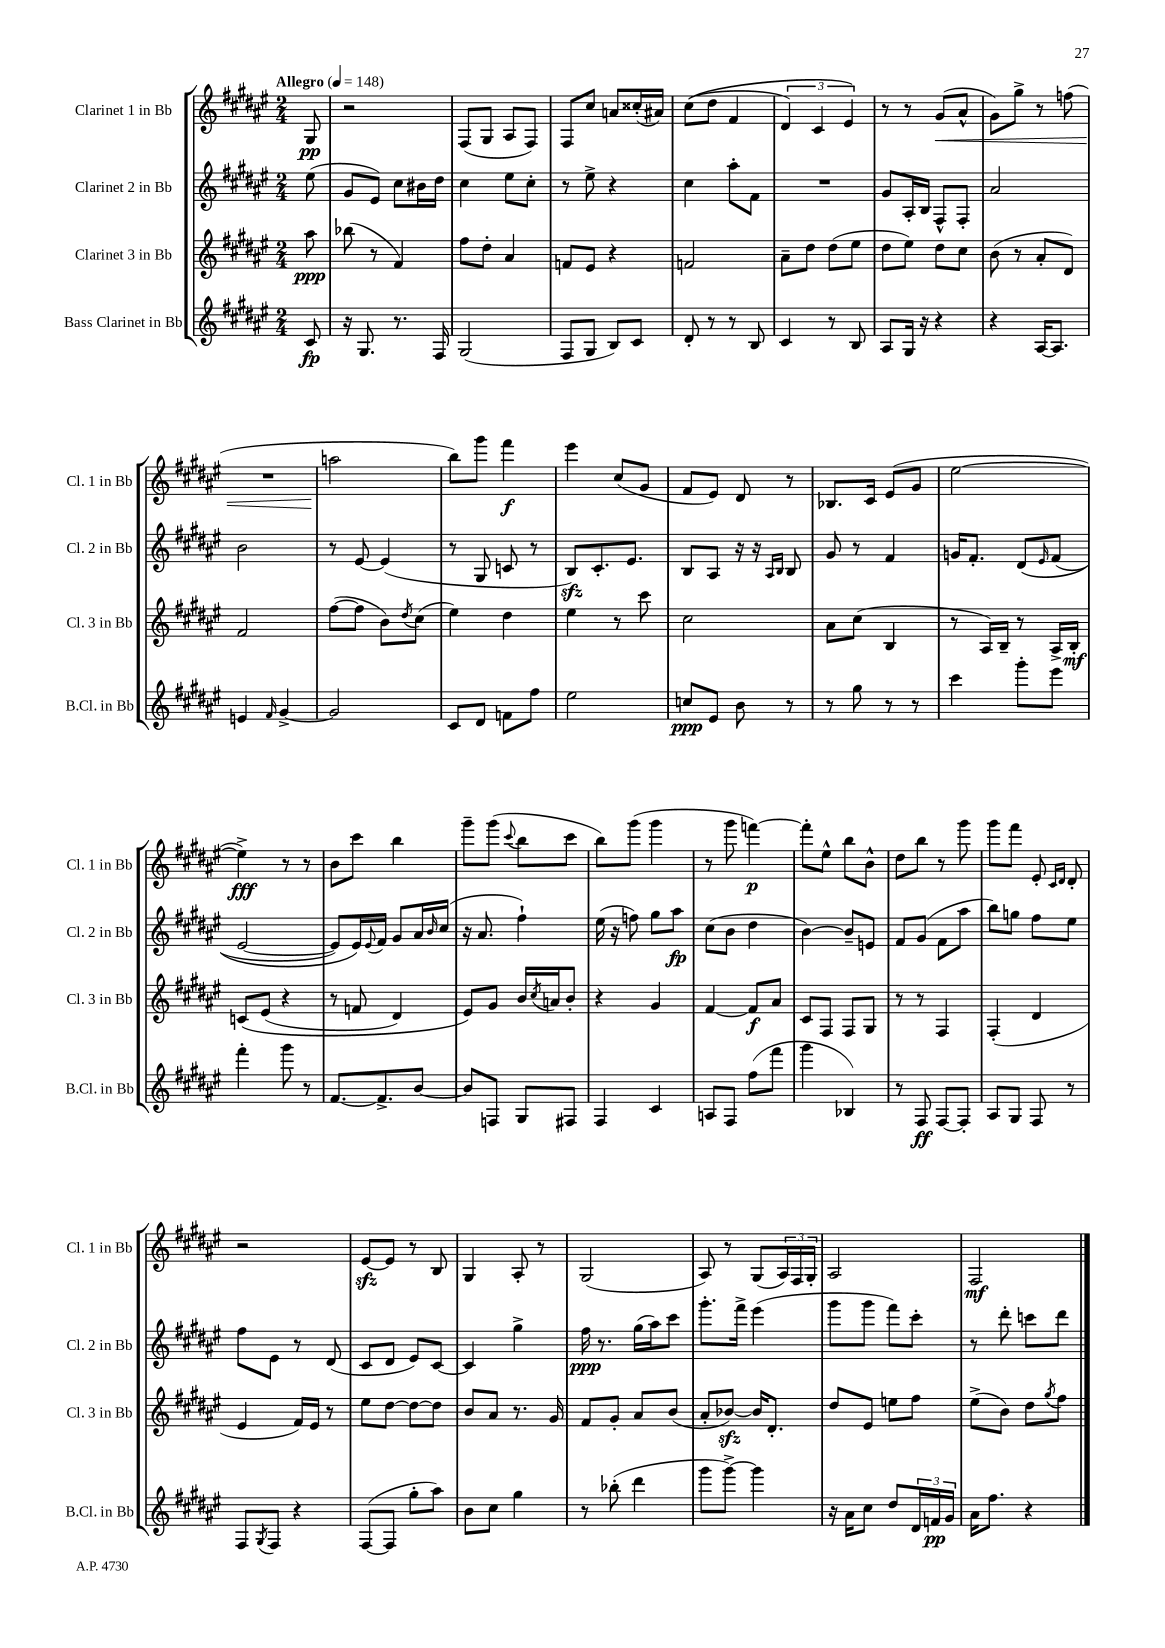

**kern	**kern	**kern	**kern
*staff4	*staff3	*staff2	*staff1
*clefG2	*clefG2	*clefG2	*clefG2
*k[f#c#g#d#a#e#]	*k[f#c#g#d#a#e#]	*k[f#c#g#d#a#e#]	*k[f#c#g#d#a#e#]
*M2/4	*M2/4	*M2/4	*M2/4
*MM148	*MM148	*MM148	*MM148
8c#	8aa#	(8ee#	8G#
=	=	=	=
16r	(8bb-	8g#	2r
8.G#	.	.	.
.	8r	8e#)	.
8.r	4f#)	8cc#	.
.	.	16b#	.
16F#	.	16dd#	.
=	=	=	=
(2G#	8ff#	4cc#	(8F#
.	8dd#'	.	8G#
.	4a#	8ee#	8A#
.	.	8cc#'	8F#)
=	=	=	=
8F#	8f	8r	8F#
8G#	8e#	8ee#^	8cc#
8B)	4r	4r	8a
8c#	.	.	(16cc##'
.	.	.	16a#)
=	=	=	=
8d#'	2f	4cc#	&((8cc#
8r	.	.	8dd#
8r	.	8aa#'	4f#
8B	.	8f#	.
=	=	=	=
4c#	8a#~	2r	6d#)
.	8dd#	.	.
.	.	.	6c#
8r	(8dd#	.	.
.	.	.	6e#&)
8B	8ee#	.	.
=	=	=	=
8A#	8dd#	8g#	8r
16G#	8ee#)	16A#'	8r
16r	.	16B	.
4r	8dd#	8F#^^	(8g#
.	8cc#	8F#'	8a#^^
=	=	=	=
4r	(8b	2a#	8g#)
.	8r	.	8gg#^
[16A#	8a#'	.	8r
8.A#]	.	.	.
.	8d#)	.	(8ff
=	=	=	=
4e	2f#	2b	2r
16qqf#	.	.	.
[4g#^	.	.	.
=	=	=	=
2g#]	([8ff#	8r	2aa
.	8ff#]	[8e#	.
.	8b)	(4e#]	.
.	8qdd#	.	.
.	(8cc#	.	.
=	=	=	=
8c#	4ee#)	8r	8bb)
8d#	.	8G#	8ggg#
8f	4dd#	8c	4fff#
8ff#	.	8r	.
=	=	=	=
2ee#	4ee#	8B)	4eee#
.	.	8.c#'	.
.	8r	.	(8cc#
.	.	8.e#	.
.	8ccc#	.	8g#
=	=	=	=
8cc	2cc#	8B	8f#
8e#	.	8A#	8e#)
8b	.	16r	8d#
.	.	16r	.
.	.	16qqA#	.
.	.	16qqB	.
8r	.	8B	8r
=	=	=	=
8r	8a#	8g#	8.B-
8gg#	(8cc#	8r	.
.	.	.	16c#
8r	4B	4f#	(8e#
8r	.	.	8g#
=	=	=	=
4ccc#	8r	16g	[2ee#
.	.	8.f#'	.
.	16A#)	.	.
.	16B~	.	.
8ggg#'	8r	&(8d#	.
.	.	16qqe#	.
8eee#	16A#^	(8f#	.
.	16B'	.	.
=	=	=	=
4fff#'	&(8c	[2e#	4ee#^])
.	(8e#	.	.
8ggg#	4r	.	8r
8r	.	.	8r
=	=	=	=
[8.f#	8r	8e#])	8b
.	8f	16e#&)	8ccc#
.	.	8qqe#	.
8.f#^]	.	16f#	.
.	4d#)	8g#	4bb
[8b	.	16a#	.
.	.	16qqb	.
.	.	(16cc#	.
=	=	=	=
8b]	8e#&)	16r	8ggg#~
.	.	8.a#	.
8F	8g#	.	(8ggg#
.	.	.	8qqccc#
8G#	16b	4ff#`)	8bb
.	8qcc#	.	.
.	16a	.	.
8F#	8b'	.	8ccc#
=	=	=	=
4F#	4r	(16ee#	8bb)
.	.	16r	.
.	.	8ff)	(8ggg#
4c#	4g#	8gg#	4ggg#
.	.	8aa#	.
=	=	=	=
8A	[4f#	(8cc#	8r
8F#	.	8b	8ggg#
(8ff#	8f#]	4dd#	[4fff)
8fff#	8a#	.	.
=	=	=	=
4ggg#	8c#	[4b)	8fff']
.	8F#	.	8ee#^^
4B-)	8F#	8b~]	8bb
.	8G#	8e	8b^^
=	=	=	=
8r	8r	8f#	8dd#
8F#	8r	(8g#	8bb
[8F#	4F#	8f#	8r
8F#']	.	8aa#	8ggg#
=	=	=	=
8A#	(4F#'	8bb)	8ggg#
8G#	.	8gg	8fff#
8F#	4d#	8ff#	8e#'
.	.	.	16qqc#
.	.	.	16qqd#
8r	.	8ee#	8d#'
=	=	=	=
8F#	4e#	8ff#	2r
8qG#	.	.	.
8F#	.	8e#	.
4r	16f#)	8r	.
.	16e#	.	.
.	8r	(8d#	.
=	=	=	=
([8F#	8ee#	8c#	[8e#
8F#]	[8dd#	8d#	8e#]
8gg#'	8dd#_	8e#)	8r
8aa#)	8dd#]	[8c#	8B
=	=	=	=
8b	8b	4c#]	4G#
8cc#	8a#	.	.
4gg#	8.r	4gg#^	8A#'
.	.	.	8r
.	16g#	.	.
=	=	=	=
8r	8f#	16ff#	(2G#
.	.	8.r	.
(8bb-'	8g#'	.	.
4ddd#	8a#	(16gg#	.
.	.	16aa#)	.
.	(8b	8ccc#	.
=	=	=	=
8ggg#	8a#'	8.ggg#'	8A#)
[8ggg#^)	[8b-)	.	8r
.	.	16fff#^	.
4ggg#]	16b-]	(4eee#	(8G#
.	8.d#'	.	.
.	.	.	24A#)
.	.	.	24F#
.	.	.	24G#'
=	=	=	=
16r	8dd#	8ggg#	2A#
16a#	.	.	.
8cc#	8e#	8ggg#	.
8dd#	8ee	8fff#)	.
24d#	8ff#	8ccc#'	.
24f	.	.	.
24g#	.	.	.
=	=	=	=
16a#	(8ee#^	8r	2F#
8.ff#	.	.	.
.	8b)	8ddd#'	.
4r	8dd#	8ccc	.
.	8qgg#	.	.
.	8ff#	8ddd#	.
==	==	==	==
*-	*-	*-	*-
